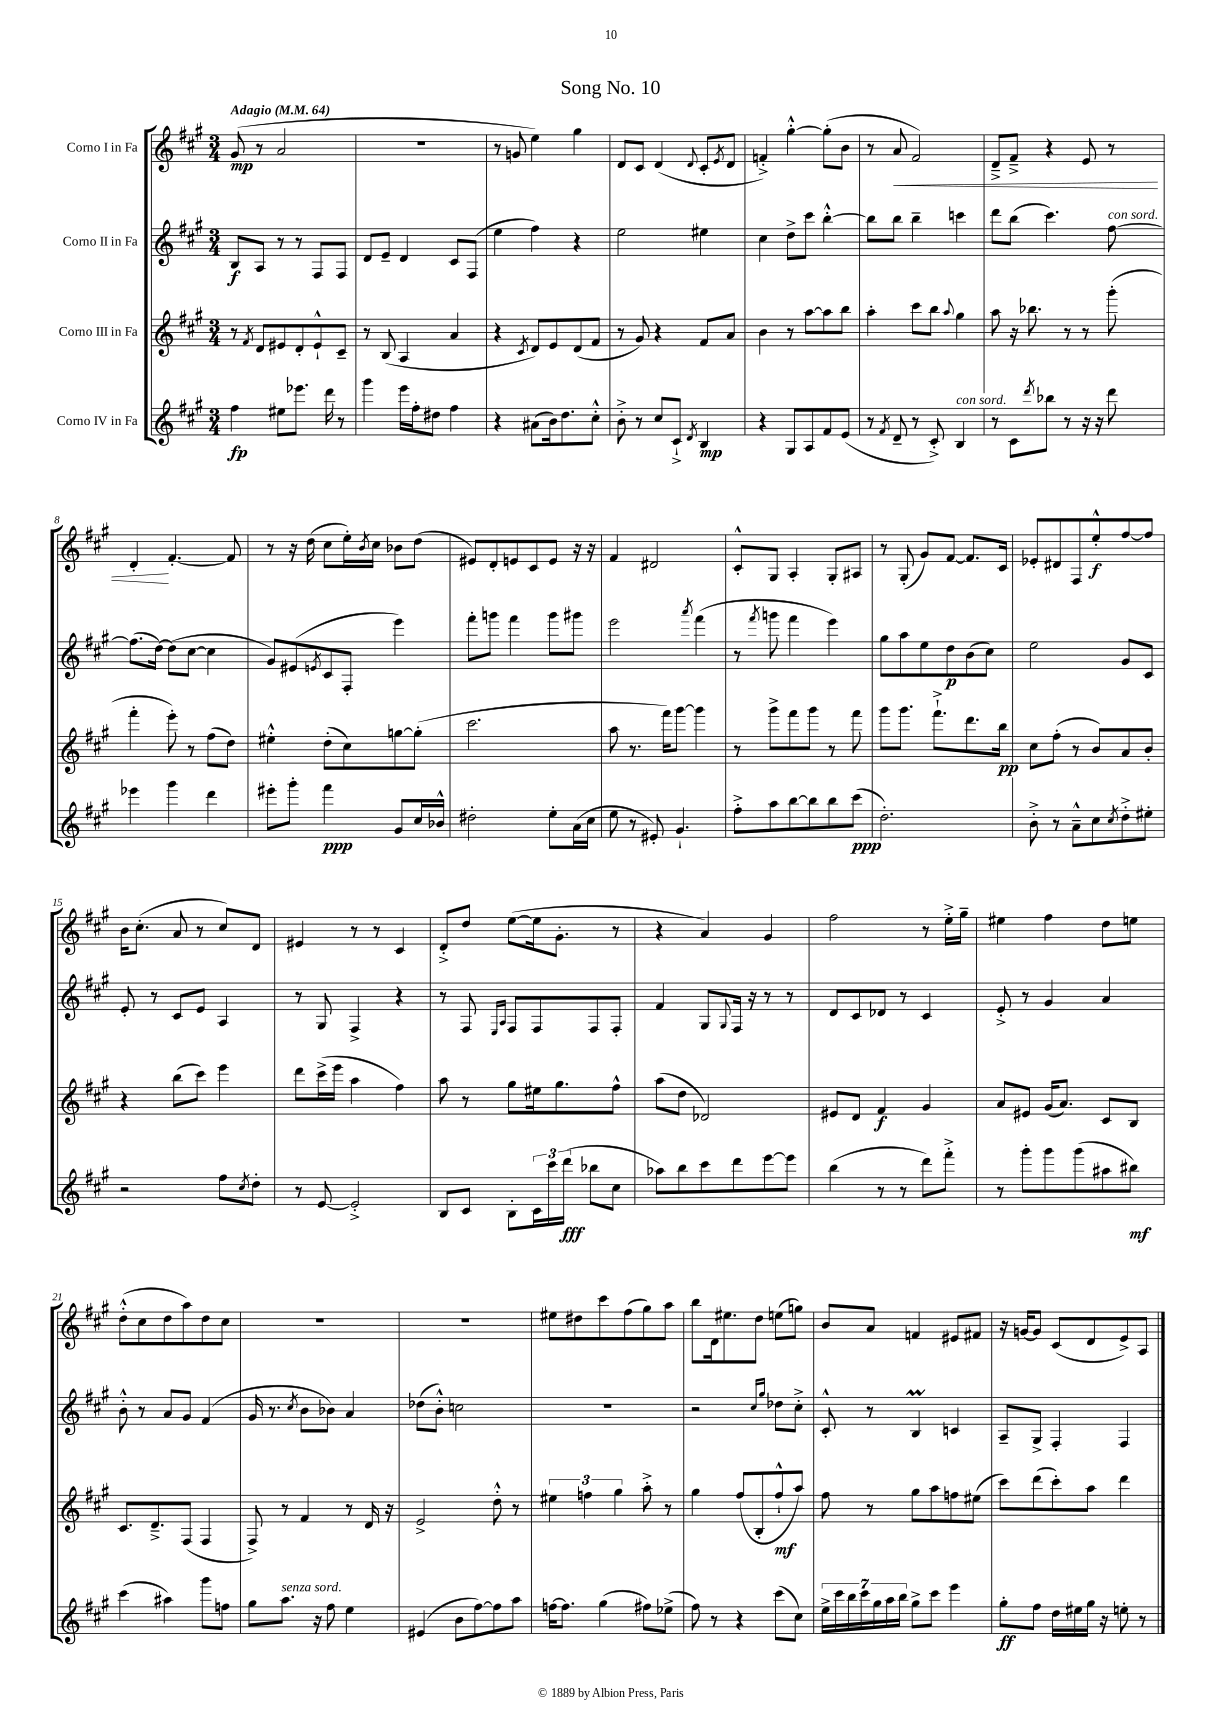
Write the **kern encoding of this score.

**kern	**kern	**kern	**kern
*staff4	*staff3	*staff2	*staff1
*clefG2	*clefG2	*clefG2	*clefG2
*k[f#c#g#]	*k[f#c#g#]	*k[f#c#g#]	*k[f#c#g#]
*M3/4	*M3/4	*M3/4	*M3/4
*MM64	*MM64	*MM64	*MM64
4ff#	8r	8B	(8g#
.	8qf#	.	.
.	8d	8A	8r
8ee#	8e#	8r	2a
8.eee-	8d'	8r	.
.	8e#`^^	8F#	.
16ddd	.	.	.
8r	8c#~	8F#	.
=	=	=	=
4ggg#	8r	8d	2.r
.	(8B	8e~	.
16eee	4A	4d	.
16ff#'	.	.	.
8dd#	.	.	.
4ff#	4a	8c#	.
.	.	(8F#	.
=	=	=	=
4r	4r	4ee	8r
.	.	.	8g
.	8qc#	.	.
(8a#	8d)	4ff#)	4ee)
16b)	8e	.	.
8.dd	.	.	.
.	(8d	4r	4gg#
8cc#'^^	8f#	.	.
=	=	=	=
8b'^	8r	2ee	8d
8r	8g#)	.	8c#
8cc#	4r	.	(4d
8c#`^	.	.	.
8qd	.	.	8qqd
4B	8f#	4ee#	8c#'
.	.	.	8qe
.	8a	.	8d
=	=	=	=
4r	4b	4cc#	4f'^)
8G#	8r	8dd^	[4gg#'^^
8A	[8aa	8ccc#	.
8f#	8aa]	[4bb'^^	(8gg#']
(8e	8bb	.	8b
=	=	=	=
8r	4aa'	8bb]	8r
8qf#	.	.	.
8d~	.	8bb	8a
8r	8ccc#	4bb~	2f#)
8c#'^)	8bb	.	.
.	8qqaa	.	.
4B	4gg#	4ccc	.
=	=	=	=
8r	8aa	8ddd	8d~^
8c#	16r	(8bb	8f#~^
.	8.bb-	.	.
8qddd	.	.	.
8bb-	.	4.ccc#)	4r
8r	8r	.	.
16r	8r	.	8e
16r	.	.	.
8ddd	(8ggg#'	[8ff#	8r
=	=	=	=
4eee-	4fff#'	(8.ff#]	4d'
.	.	[16dd)	.
4ggg#	8eee')	(8dd]	[4.f#'
.	8r	[8cc#	.
4ddd	(8ff#	4cc#]	.
.	8dd)	.	8f#]
=	=	=	=
8eee#'	4ee#'^^	8g#)	8r
8ggg#'	.	(8e#	16r
.	.	.	(16dd
.	.	8qe	.
4fff#	(8dd'	8c#	8cc#
.	8cc#)	8F#'	16ee')
.	.	.	8qb
.	.	.	16cc#
8g#	[8gg	4eee)	8b-
16cc#	(8gg']	.	(8dd
16b-^^	.	.	.
=	=	=	=
2dd#'	2.ccc#	8fff#'	8e#)
.	.	8ggg	8d'
.	.	4fff#	8e
.	.	.	8c#
8ee'	.	8ggg	8e
(16a	.	8ggg#	16r
16cc#	.	.	16r
=	=	=	=
8ee	8aa	2eee	4f#
8r	8.r	.	.
8e#')	.	.	2d#
.	16fff#)	.	.
4.g#`	[8ggg#	.	.
.	.	8qaaa	.
.	4ggg#]	(4fff#	.
=	=	=	=
8ff#'^	8r	8r	8c#'^^
.	.	8qfff#	.
8aa	8ggg#^	8ggg	8G#
[8bb	8fff#	4fff#	4A'
8bb]	8ggg#	.	.
8bb	8r	4eee)	8G#'
(8ccc#	8fff#	.	8A#
=	=	=	=
2.dd')	8ggg#	8gg#	8r
.	8.ggg#	8aa	(8G#'
.	.	8ee	8g#)
.	8.fff#`^	.	.
.	.	8dd	[8f#
.	8.ddd	(8b	8.f#]
.	.	8cc#)	.
.	16bb	.	16c#
=	=	=	=
8b'^	8cc#	2ee	8e-'
8r	(8ff#'	.	8d#
8a~^^	8r	.	8F#
8cc#	8b)	.	8ee'^^
8qcc#	.	.	.
8dd'^	8a	8g#	[8ff#
8ee#'	8b'	8c#	8ff#]
=	=	=	=
2r	4r	8e'	16b
.	.	.	(8.cc#'
.	.	8r	.
.	(8bb	8c#	8a
.	8ccc#)	8e	8r
8ff#	4eee	4A	8cc#)
8qcc#	.	.	.
8dd'	.	.	8d
=	=	=	=
8r	8ddd	8r	4e#
[8e	(16ccc#^	8G#	.
.	16eee	.	.
2e'^]	4aa	4F#^	8r
.	.	.	8r
.	4ff#)	4r	4c#
=	=	=	=
8B	8aa	8r	8d'^
8c#	8r	8F#	8dd
.	.	16qqE	.
.	.	16qqA	.
8B'	8gg#	8F#	([8ee
24c#	16ee#	8F#	16ee]
24ccc#	.	.	.
.	8.gg#	.	8.g#'
(24ddd	.	.	.
8bb-	.	8F#	.
8cc#	8ff#^^	8F#'	8r
=	=	=	=
8aa-)	(8aa	4f#	4r
8bb	8dd	.	.
8ccc#	2d-)	8G#	4a)
.	.	8qqG#	.
8ddd	.	16F#	.
.	.	16r	.
[8eee	.	8r	4g#
8eee]	.	8r	.
=	=	=	=
(4bb	8e#	8d	2ff#
.	8d	8c#	.
8r	4f#	8d-	.
8r	.	8r	.
8ddd)	4g#	4c#	8r
8fff#'^	.	.	16ee'^
.	.	.	16gg#~
=	=	=	=
8r	8a	8e'^	4ee#
8ggg#'	8e#	8r	.
8ggg#	(16g#	4g#	4ff#
.	8.a)	.	.
(8ggg#	.	.	.
8aa#	8c#	4a	8dd
8bb#)	8B	.	8ee
=	=	=	=
(4ccc#	8.c#	8b'^^	(8dd'^^
.	.	8r	8cc#
.	8.d~^	.	.
4aa#)	.	8a	8dd
.	(8F#	8g#	8aa)
8ggg#	4F#	(4f#	8dd
8ff	.	.	8cc#
=	=	=	=
8gg#	8F#^)	16g#	2.r
.	.	8.r	.
8.aa	8r	.	.
.	.	8qcc#	.
.	4f#	8b	.
16r	.	.	.
8ff#	.	8b-)	.
4ee	8r	4a	.
.	16d	.	.
.	16r	.	.
=	=	=	=
(4e#	2e^	(8dd-	2.r
.	.	8b'^^)	.
8b	.	2cc	.
[8ff#)	.	.	.
8ff#]	8dd'^^	.	.
8aa	8r	.	.
=	=	=	=
[16ff	6ee#	2.r	8ee#
8.ff]	.	.	.
.	.	.	8dd#
.	6ff	.	.
(4gg#	.	.	8ccc#
.	6gg#	.	.
.	.	.	(8ff#
8ff#)	8aa'^	.	8gg#)
(8ee-^	8r	.	8aa
=	=	=	=
8ff#)	4gg#	2r	8bb
8r	.	.	16d
.	.	.	8.ee#
4r	(8ff#	.	.
.	8B'	.	8dd
.	.	16qqcc#	.
.	.	16qqgg#	.
(8ccc#	8ff#`^^	8dd-	(8ee
8cc#)	8aa)	8cc#'^	8gg)
=	=	=	=
28ee^	8ff#	8c#'^^	8b
28ccc#	.	.	.
28bb	.	.	.
28ccc#	.	.	.
.	8r	8r	8a
28gg#	.	.	.
28aa	.	.	.
28bb	.	.	.
8gg#^	8gg#	4B	4f
8ccc#	8aa	.	.
4eee	8ff	4c	8e#
.	(8ee#	.	8f#
=	=	=	=
8gg#'	8ccc#)	8A~	16r
.	.	.	[16g
8ff#	(8ddd	8G#^	8g]
16dd	8ccc#')	4F#'	(8c#
16ee#	.	.	.
16gg#	8aa	.	8d
16r	.	.	.
8ee'	4ddd	4F#	8e^)
8r	.	.	8A
==	==	==	==
*-	*-	*-	*-
